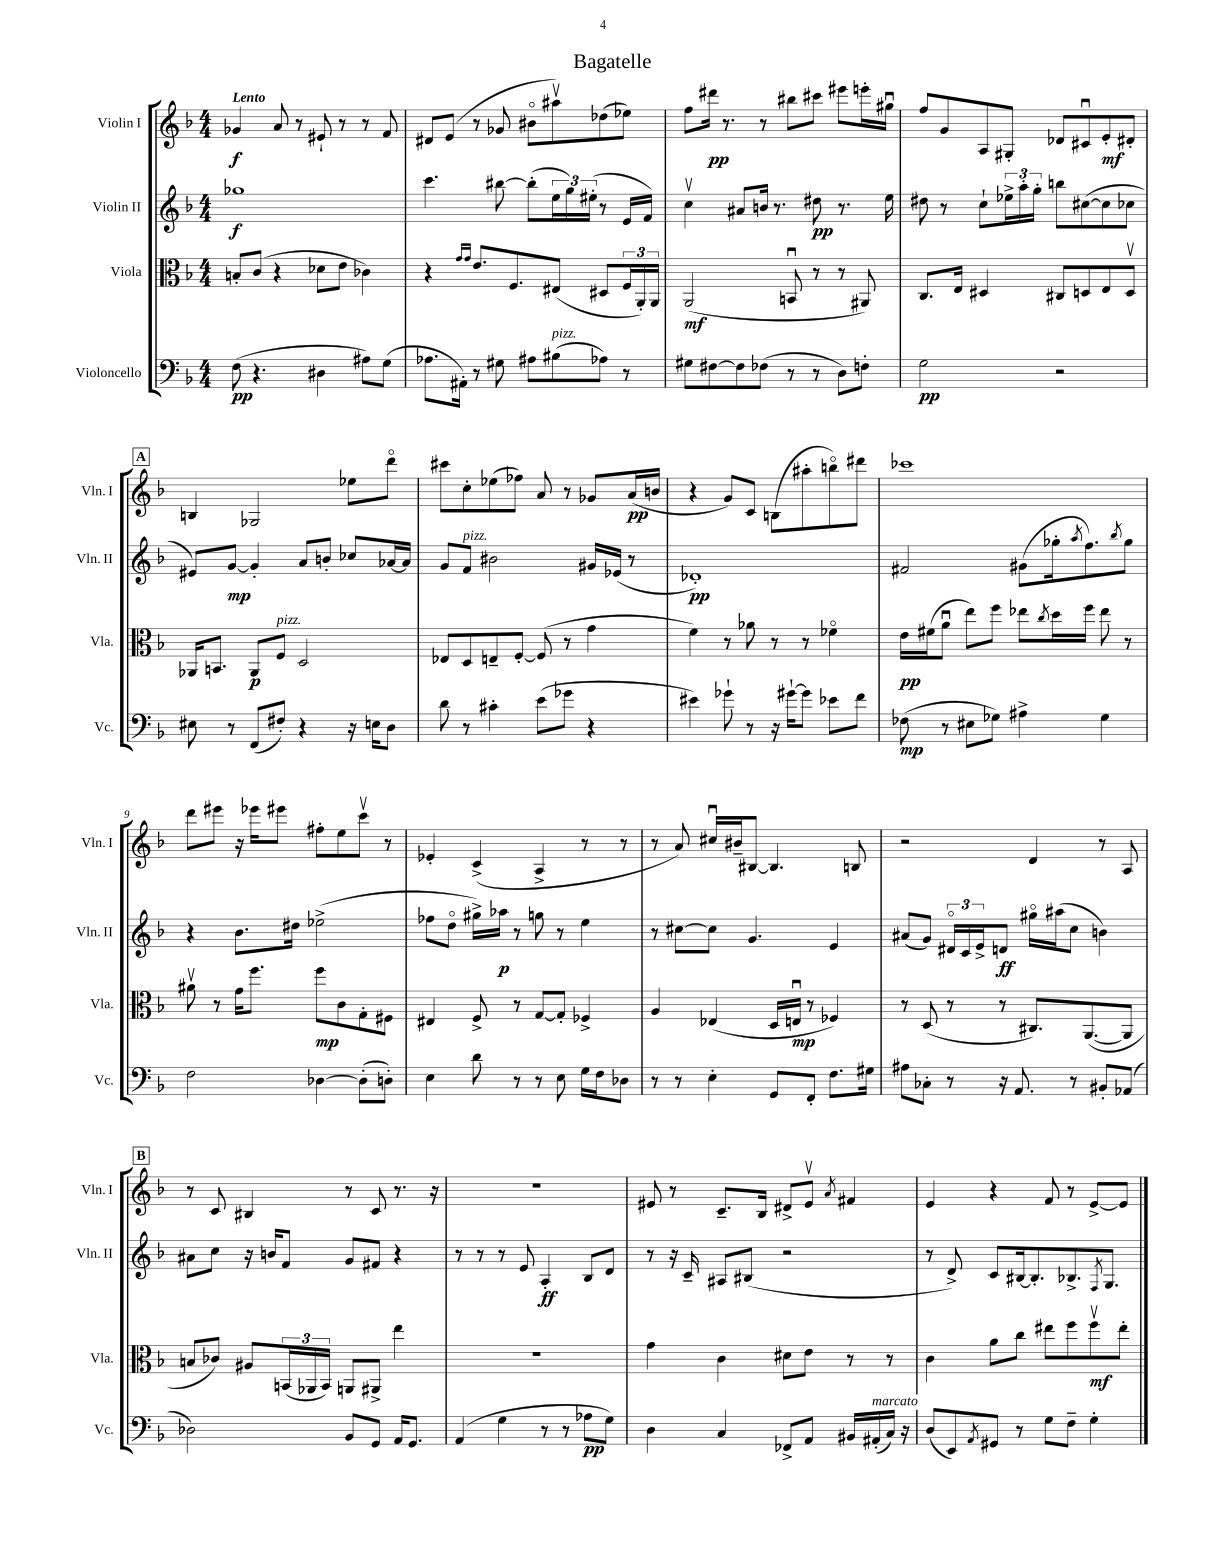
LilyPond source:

\header { title = "Bagatelle" }
<<
\new StaffGroup <<
\new Staff = "s0" \with { instrumentName = "Violin I" shortInstrumentName = "Vln. I" } {
    \clef treble \key f \major \numericTimeSignature \time 4/4 \tempo "Lento"
    ges'4\f a'8 r8 eis'8-! r8 r8 f'8 |
    dis'8 e'8( r8 ges'8 bis'8\flageolet ais''8\upbow) des''8( ees''8) |
    f''8 dis'''16\pp r8. r8 bis''8 cis'''8 eis'''8 e'''16-. gis''16\downbow |
    f''8 g'8 a8 gis8-. des'8 cis'8\downbow e'8-.\mf dis'8-. |
    \mark \markup { \box "A" } b4 ges2 ees''8 d'''8\flageolet |
    cis'''8 c''8-. ees''8( fes''8) a'8 r8 ges'8 a'16\pp( b'16 |
    r4 g'8) c'8 b8( ais''8-. b''8\flageolet) dis'''8 |
    ces'''1 |
    d'''8 eis'''8 r16 ees'''16 eis'''8 fis''8-. e''8 c'''8\upbow r8 |
    ees'4-. c'4->( a4-> r8 r8 |
    r8 a'8) cis''16\downbow bis'16-- bis8~ bis4. b8 |
    r2 d'4 r8 a8 |
    \mark \markup { \box "B" } r8 c'8 bis4 r8 c'8 r8. r16 |
    R1 |
    eis'8 r8 c'8.-- bes16 dis'8-> eis'8\upbow \acciaccatura { a'8 } fis'4 |
    e'4 r4 f'8 r8 e'8~-> e'8 \bar "|." |
}
\new Staff = "s1" \with { instrumentName = "Violin II" shortInstrumentName = "Vln. II" } {
    \clef treble \key f \major \numericTimeSignature \time 4/4
    ges''1\f |
    c'''4. bis''8~ bis''8-.( \tuplet 3/2 { e''16 g''16) eis''16-.( } r8 e'16 f'16) |
    c''4\upbow ais'8 b'16 r8. dis''8\pp r8. e''16 |
    dis''8 r8 c''8-! \tuplet 3/2 { ees''16-> a''16-. g''16-. } b''8 cis''8~( cis''8 ces''8 |
    \mark \markup { \box "A" } eis'8) g'8~\mp g'4-. a'8 b'8-. ces''8 aes'16~ aes'16 |
    g'8 f'8^\markup { \italic "pizz." } bis'2 gis'16 ees'16( r8 |
    des'1-.\pp) |
    fis'2 gis'8( ges''16-. \acciaccatura { a''8 } f''8.) \acciaccatura { bes''8 } ges''8 |
    r4 bes'8. dis''16 ees''2->( |
    fes''8 d''8\flageolet gis''16->) aes''16\p r8 g''8 r8 e''4 |
    r8 cis''8~ cis''8 g'4. e'4 |
    ais'8( g'8) \tuplet 3/2 { dis'16\flageolet c'16 e'16-> } d'8\ff gis''16\flageolet ais''16( c''8 b'4) |
    \mark \markup { \box "B" } ais'8 c''8 r16 b'16 f'8 g'8 fis'8 r4 |
    r8 r8 r8 e'8 a4-.\ff bes8 d'8 |
    r8 r16 c'16-- ais8 bis8( r2 |
    r8 d'8->) c'8 bis16~ bis8.-. bes8.-> \acciaccatura { f8 } g8. \bar "|." |
}
\new Staff = "s2" \with { instrumentName = "Viola" shortInstrumentName = "Vla." } {
    \clef alto \key f \major \numericTimeSignature \time 4/4
    b8-. c'8( r4 des'8 e'8 ces'4) |
    r4 \grace { g'16 g'16 } e'8. f8. eis8( dis8 \tuplet 3/2 { f16 a,16-.) a,16 } |
    a,2\mf( b,8\downbow r8 r8 ais,8) |
    c8. e16 dis4 cis8 d8 e8 d8\upbow |
    \mark \markup { \box "A" } aes,16 b,8. aes,8\p f8^\markup { \italic "pizz." } d2 |
    ees8 d8 e8-- f8~-. f8( r8 g'4 |
    f'4) r8 aes'8 r8 r8 fes'4\flageolet |
    e'16\pp fis'16( a'8\downbow e''8) f''8 ees''8 \acciaccatura { c''8 } d''16 f''16 ees''8 r8 |
    ais'8\upbow r8 g'16 f''8. f''8\mp c'8 g8-. fis8 |
    eis4 f8-> r8 g8~ g8-. fes4-> |
    a4 ees4( d16 e16\downbow\mp r8 fes4) |
    r8 d8( r8 r8 cis8.) a,8.~( a,8 |
    \mark \markup { \box "B" } b8 ces'8) ais8 \tuplet 3/2 { b,16( aes,16 b,16) } a,8 ais,8-> e''4 |
    R1 |
    g'4 c'4 dis'8 e'8 r8 r8 |
    c'4 a'8 c''8 eis''8 f''8 f''8\upbow\mf eis''8-. \bar "|." |
}
\new Staff = "s3" \with { instrumentName = "Violoncello" shortInstrumentName = "Vc." } {
    \clef bass \key f \major \numericTimeSignature \time 4/4
    f8\pp( r4. dis4 ais8) g8( |
    aes8. ais,16-.) r8 gis8 ais8 bis8^\markup { \italic "pizz." }( aes8) r8 |
    gis8 fis8~ fis8 fes8( r8 r8 d8) f8-. |
    g2\pp r2 |
    \mark \markup { \box "A" } eis8 r8 f,8( fis8-.) r4 r16 e16 d8 |
    d'8 r8 cis'4-. e'8( ges'8 r4 |
    eis'4) ges'8-! r8 r16 gis'16~-! gis'8 ees'8 f'8 |
    fes8\mp( r8 eis8 ges8) ais4-> ges4 |
    f2 des4~ des8-.( d8-.) |
    e4 d'8 r8 r8 e8 g16 f16 des8 |
    r8 r8 e4-. g,8 f,8-. f8. gis16 |
    ais8 ces8-. r8 r16 a,8. r8 bis,8-. aes,8( |
    \mark \markup { \box "B" } des2) bes,8 g,8 a,16 g,8. |
    a,4( g4 r8 r8 aes8\pp g8) |
    d4 c4 fes,8-> a,8 bis,16 ais,16-.^\markup { \italic "marcato" }( c16) r16 |
    d8( e,8) \acciaccatura { a,8 } gis,8 r8 g8 f8-- g4-. \bar "|." |
}
>>
>>
